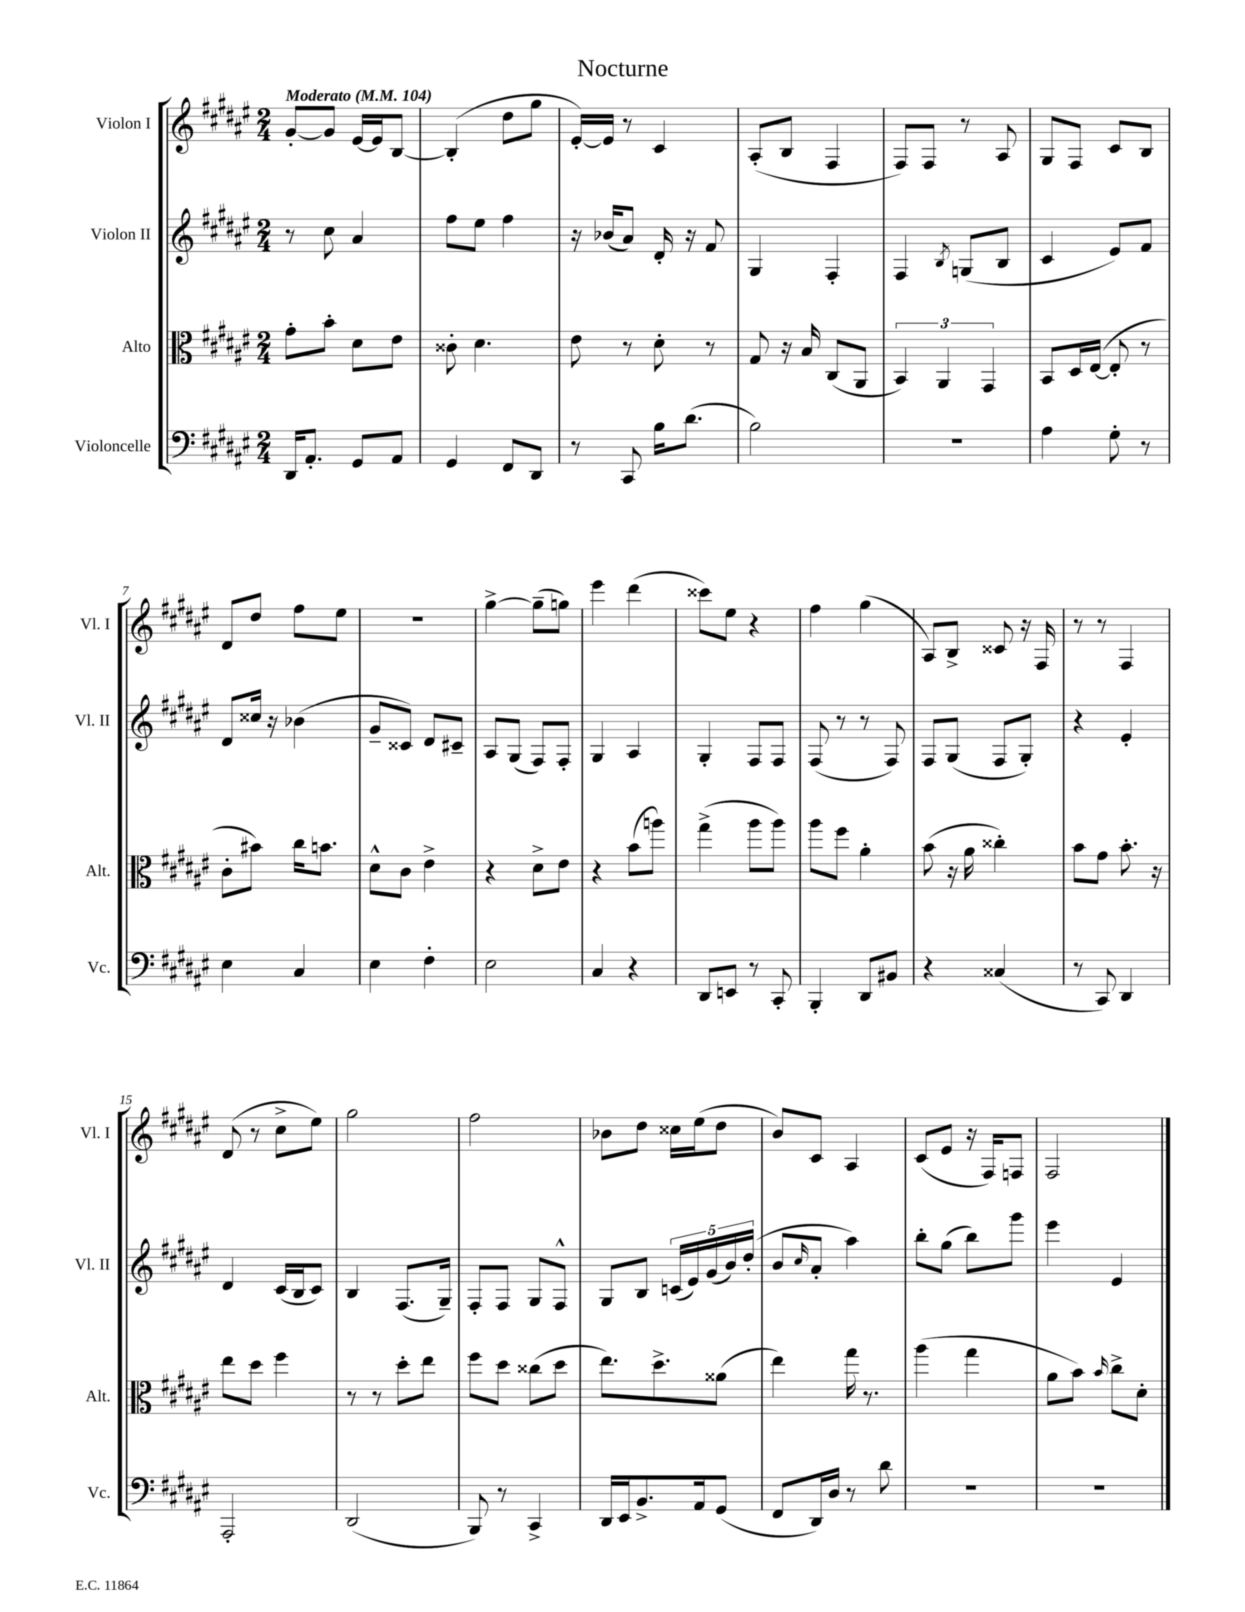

**kern	**kern	**kern	**kern
*part4	*part3	*part2	*part1
*staff4	*staff3	*staff2	*staff1
*I"Violoncelle	*I"Alto	*I"Violon II	*I"Violon I
*I'Vc.	*I'Alt.	*I'Vl. II	*I'Vl. I
*clefF4	*clefC3	*clefG2	*clefG2
*k[f#c#g#d#a#e#]	*k[f#c#g#d#a#e#]	*k[f#c#g#d#a#e#]	*k[f#c#g#d#a#e#]
*M2/4	*M2/4	*M2/4	*M2/4
*MM104	*MM104	*MM104	*MM104
=1	=1	=1	=1
!	!	!	!LO:TX:a:B:t=Moderato
16DD#/KL	8g#'\L	8r	[8g#'/L
8.AA#'/J	.	.	.
.	8b'\J	8cc#\	8g#/J]
8GG#/L	8d#\L	4a#/	[16e#/LL
.	.	.	16e#/J]
8AA#/J	8e#\J	.	[8B/J
=2	=2	=2	=2
4GG#/	8c##X'\	8ff#\L	(4B'/]
.	4.d#\	8ee#\J	.
8FF#/L	.	4ff#\	8dd#\L
8DD#/J	.	.	8gg#\J
=3	=3	=3	=3
8r	8e#\	16r	[16e#'/LL)
.	.	(16b-X/KL	16e#/JJ]
8CC#/	8r	8a#/J)	8r
16B\KL	8d#'\	16d#'/	4c#/
(8.d#\J	.	16r	.
.	8r	8f#/	.
=4	=4	=4	=4
2B\)	8G#/	4G#/	(8A#'/L
.	16r	.	8B/J
.	16B/	.	.
.	(8C#/L	4F#'/	4F#/
.	8AA#/J	.	.
=5	=5	=5	=5
2r	6BB/)	4F#/	8F#/L)
.	.	.	8F#/J
.	6AA#/	.	.
.	.	8qB/	.
.	.	(8Gn/L	8r
.	6GG#/	.	.
.	.	8B/J	8A#/
=6	=6	=6	=6
4A#\	8BB/L	4c#/	8G#/L
.	16D#/L	.	8F#/J
.	([16E#/JJ	.	.
8G#'\	8E#'/]	8e#/L)	8c#/L
8r	8r	8f#/J	8B/J
!!LO:LB:g=z
=7	=7	=7	=7
4E#\	8c#'\L	8d#/L	8d#/L
.	8b#X\J)	16cc##X/Jk	8dd#/J
.	.	16r	.
4C#/	16cc#\KL	(4b-X\	8ff#\L
.	8.bn\J	.	.
.	.	.	8ee#\J
=8	=8	=8	=8
4E#\	8d#^^\L	8g#~/L	2r
.	8c#\J	8c##X/J)	.
4F#'\	4e#^\	8d#/L	.
.	.	8c#X~/J	.
=9	=9	=9	=9
2E#\	4r	8A#/L	[4gg#^\
.	.	(8G#/J	.
.	8d#^\L	8F#/L)	(8gg#~\L]
.	8e#\J	8F#'/J	8ggn\J)
=10	=10	=10	=10
4C#/	4r	4G#/	4eee#\
4r	(8b\L	4A#/	(4ddd#\
.	8aan\J)	.	.
=11	=11	=11	=11
8DD#/L	(4gg#^\	4G#'/	8ccc##X\L)
8EEn/J	.	.	8ee#\J
8r	8aa#\L	8F#/L	4r
8CC#'/	8aa#\J)	8F#/J	.
=12	=12	=12	=12
4BBB'/	8aa#\L	(8F#/	4ff#\
.	8ff#\J	8r	.
8DD#/L	4a#'\	8r	(4gg#\
8BB#X/J	.	8F#/)	.
=13	=13	=13	=13
4r	(8b\	8F#/L	8A#/L)
.	16r	(8G#/J	8B^/J
.	16a#\	.	.
(4C##X/	4cc##X'\)	8F#/L	8c##X/
.	.	8G#'/J)	16r
.	.	.	16F#/
=14	=14	=14	=14
8r	8b\L	4r	8r
8CC#/)	8g#\J	.	8r
4DD#/	8.b'\	4e#'/	4F#/
.	16r	.	.
!!LO:LB:g=z
=15	=15	=15	=15
2AAA#'/	8ee#\L	4d#/	(8d#/
.	8dd#\J	.	8r
.	4ff#\	(16c#/LL	8cc#^\L
.	.	16B/J	.
.	.	8c#/J)	8ee#\J)
=16	=16	=16	=16
(2DD#/	8r	4B/	2gg#\
.	8r	.	.
.	8dd#'\L	(8.F#/L	.
.	8ee#\J	.	.
.	.	16G#~/Jk)	.
=17	=17	=17	=17
8BBB/)	8ff#\L	8F#'/L	2ff#\
8r	8dd#\J	8F#/J	.
4CC#^/	(8cc##X\L	8G#/L	.
.	8dd#\J	8F#^^/J	.
=18	=18	=18	=18
16DD#/LL	8.ee#\L)	8G#/L	8b-X\L
16EE#/J	.	.	.
8.BB^/	.	8B/J	8dd#\J
.	8.dd#^\	.	.
.	.	(20cn/LL	16cc##X\LL
.	.	20e#/)	.
16AA#/k	.	.	(16ee#\J
.	.	(20g#/	.
(8GG#/J	(8a##X\J	.	8dd#\J
.	.	20b/)	.
.	.	(20dd#'/JJ	.
=19	=19	=19	=19
8FF#/L	4ee#\)	8b/L	8b/L)
.	.	16qqcc#/	.
16DD#/L)	.	8a#'/J	8c#/J
16D#/JJ	.	.	.
8r	16gg#\	4aa#\)	4A#/
.	8.r	.	.
8d#\	.	.	.
=20	=20	=20	=20
2r	(4aa#\	8bb'\L	(8c#/L
.	.	(8gg#\J	8e#/J
.	4gg#\	8bb\L)	16r
.	.	.	16F#/KL)
.	.	8ggg#\J	8Fn/J
=21	=21	=21	=21
2r	8a#\L	4eee#\	2F#/
.	8b\J)	.	.
.	16qqb/	.	.
.	8cc#^\L	4e#/	.
.	8d#'\J	.	.
==	==	==	==
*-	*-	*-	*-
